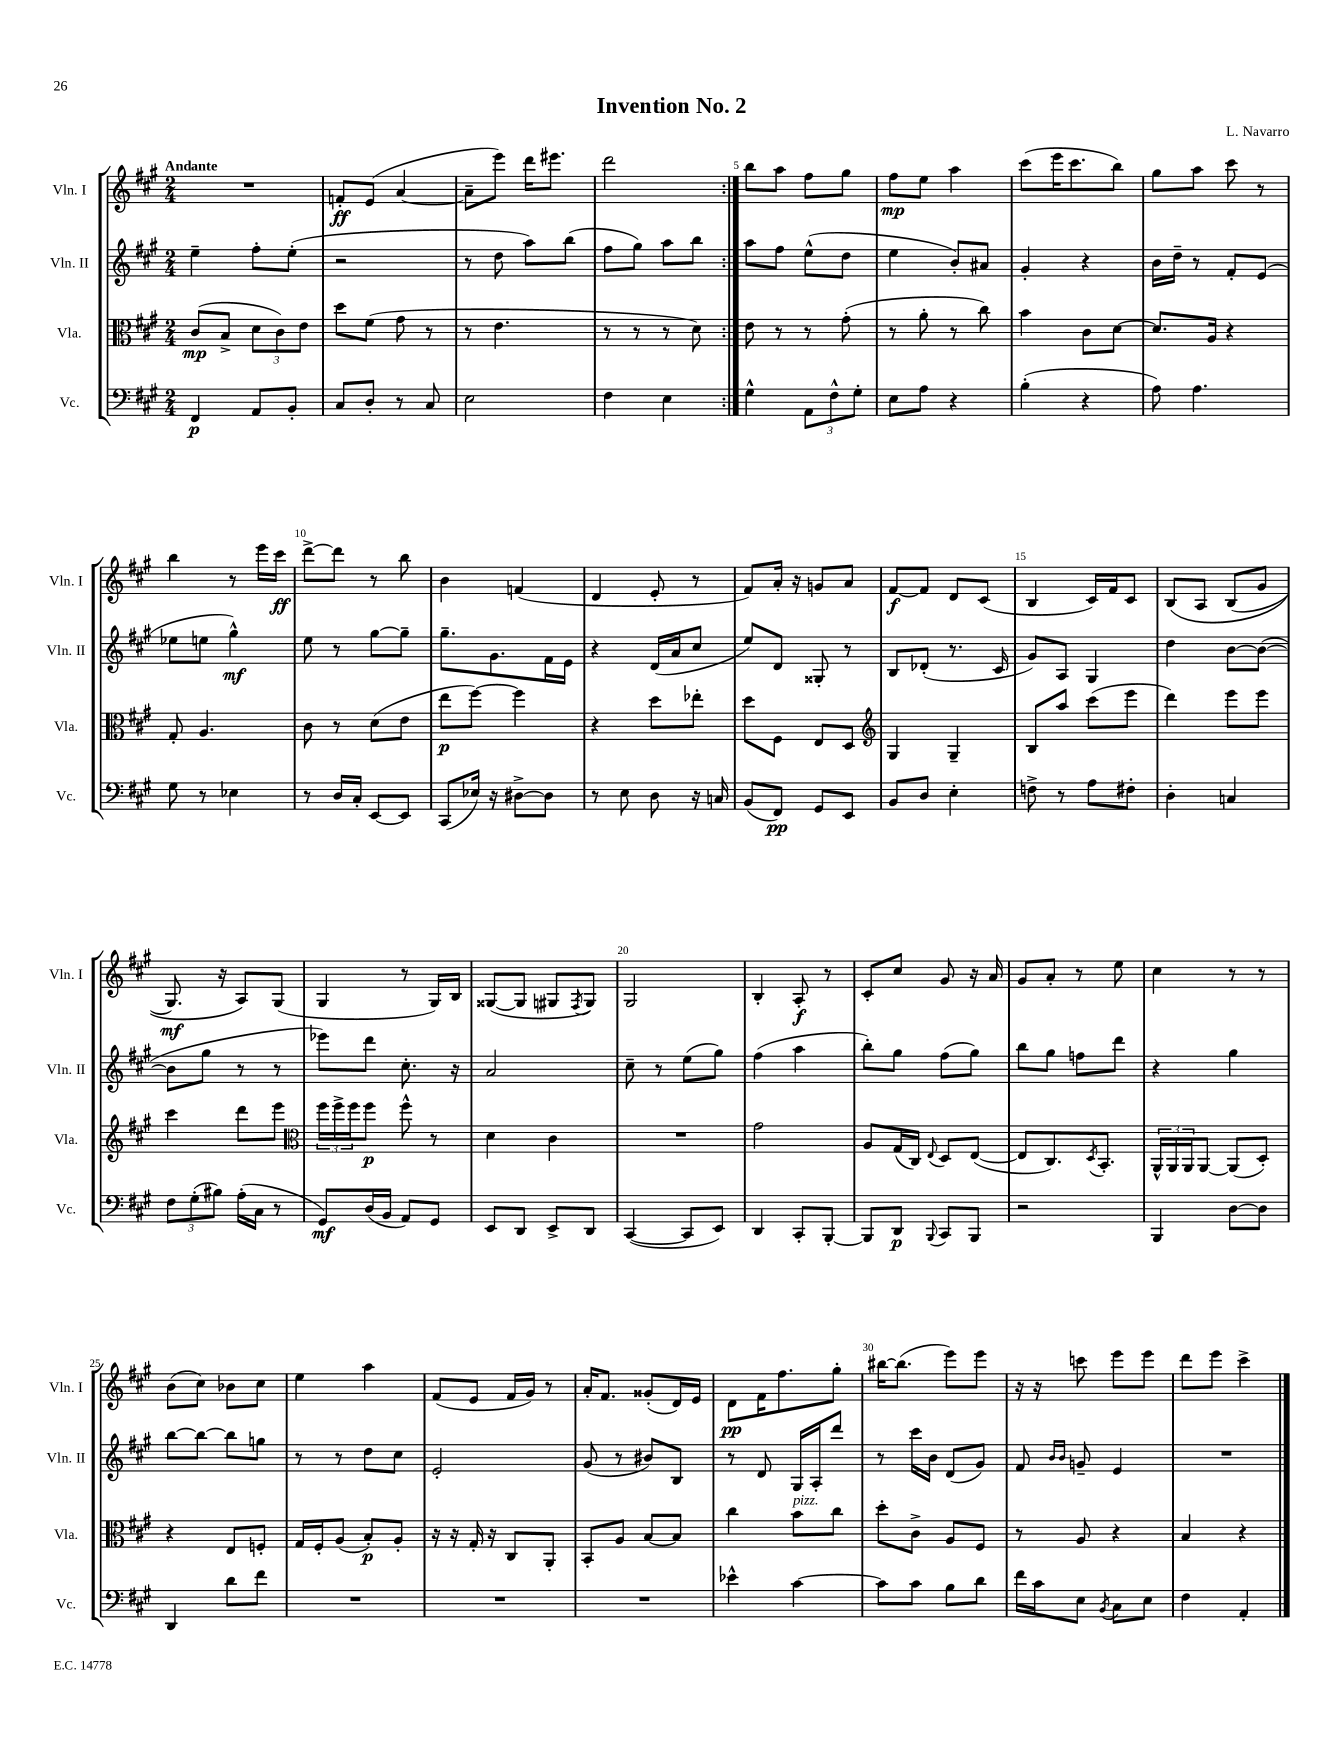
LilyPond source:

\header { title = "Invention No. 2" composer = "L. Navarro" }
<<
\new StaffGroup <<
\new Staff = "s0" \with { instrumentName = "Vln. I" shortInstrumentName = "Vln. I" } {
    \clef treble \key a \major \numericTimeSignature \time 2/4 \tempo "Andante"
    \repeat volta 2 { R2 |
    f'8-.\ff e'8( a'4~ |
    a'8-- e'''8) d'''16 eis'''8. |
    d'''2 | }
    b''8 a''8 fis''8 gis''8 |
    fis''8\mp e''8 a''4 |
    cis'''8( e'''16 cis'''8. b''8) |
    gis''8 a''8 cis'''8 r8 |
    b''4 r8 e'''16 cis'''16\ff |
    d'''8~-> d'''8 r8 b''8 |
    b'4 f'4( |
    d'4 e'8-. r8 |
    fis'8) a'16-. r16 g'8 a'8 |
    fis'8~\f fis'8 d'8 cis'8( |
    b4 cis'16) fis'16 cis'8 |
    b8\( a8 b8( gis'8 |
    gis8.\mf) r16 a8\) gis8( |
    gis4 r8 gis16) b16 |
    gisis8~( gisis8 gis8 \acciaccatura { fis8 } gis8) |
    gis2 |
    b4-. a8-.\f r8 |
    cis'8-. cis''8 gis'8 r16 a'16 |
    gis'8 a'8-. r8 e''8 |
    cis''4 r8 r8 |
    b'8( cis''8) bes'8 cis''8 |
    e''4 a''4 |
    fis'8( e'8 fis'16 gis'16) r8 |
    a'16-. fis'8. gisis'8-.( d'16) e'16 |
    d'8\pp fis'16 fis''8. gis''8-. |
    bis''16~ bis''8.( e'''8) e'''8 |
    r16 r16 c'''8 e'''8 e'''8 |
    d'''8 e'''8 cis'''4-> \bar "|." |
}
\new Staff = "s1" \with { instrumentName = "Vln. II" shortInstrumentName = "Vln. II" } {
    \clef treble \key a \major \numericTimeSignature \time 2/4
    \repeat volta 2 { e''4-- fis''8-. e''8-.( |
    r2 |
    r8 d''8 a''8) b''8( |
    fis''8 gis''8) a''8 b''8 | }
    a''8 fis''8 e''8-^( d''8 |
    e''4 b'8-.) ais'8 |
    gis'4-. r4 |
    b'16 d''16-- r8 fis'8-. e'8( |
    ees''8 e''8 gis''4-^\mf) |
    e''8 r8 gis''8~ gis''8-- |
    gis''8.-- gis'8. fis'16 e'16 |
    r4 d'16( a'16 cis''8 |
    e''8) d'8 gisis8-. r8 |
    b8 des'8-.( r8. cis'16 |
    gis'8) a8 gis4 |
    d''4 b'8~ b'8~( |
    b'8 gis''8 r8 r8 |
    ees'''8) d'''8 cis''8.-. r16 |
    a'2 |
    cis''8-- r8 e''8( gis''8) |
    fis''4( a''4 |
    b''8-.) gis''8 fis''8( gis''8) |
    b''8 gis''8 f''8 d'''8 |
    r4 gis''4 |
    b''8~ b''8~ b''8 g''8 |
    r8 r8 d''8 cis''8 |
    e'2-. |
    gis'8( r8 bis'8) b8 |
    r8 d'8 gis16 a16-. d'''8 |
    r8 cis'''16 b'16 d'8( gis'8) |
    fis'8 \grace { b'16 b'16 } g'8-- e'4 |
    R2 \bar "|." |
}
\new Staff = "s2" \with { instrumentName = "Vla." shortInstrumentName = "Vla." } {
    \clef alto \key a \major \numericTimeSignature \time 2/4
    \repeat volta 2 { cis'8\mp( b8-> \tuplet 3/2 { d'8 cis'8) e'8 } |
    d''8 fis'8( gis'8 r8 |
    r8 e'4. |
    r8 r8 r8 d'8) | }
    e'8 r8 r8 gis'8-.( |
    r8 a'8-. r8 cis''8) |
    b'4 cis'8 d'8~ |
    d'8. a16 r4 |
    gis8-. a4. |
    cis'8 r8 d'8( e'8 |
    e''8\p fis''8~) fis''4 |
    r4 d''8 ees''8-. |
    d''8 fis8 e8 d8 |
    \clef treble gis4 gis4-- |
    b8 a''8 cis'''8( e'''8 |
    d'''4) e'''8 e'''8 |
    cis'''4 d'''8 e'''8 |
    \clef alto \tuplet 3/2 { fis''16 fis''16-> fis''16 } fis''8\p fis''8-^ r8 |
    d'4 cis'4 |
    R2 |
    gis'2 |
    a8 gis16( cis16) \appoggiatura { e8 } d8 e8~( |
    e8 cis8.) \acciaccatura { d8 } b,8.-. |
    \tuplet 3/2 { a,16-^ a,16 a,16 } a,8~ a,8( d8-.) |
    r4 e8 f8-. |
    gis16 fis16-. a8( b8-.\p) a8-. |
    r16 r16 gis16-. r16 cis8 a,8-. |
    b,8-. a8 b8~ b8 |
    cis''4 b'8^\markup { \italic "pizz." } cis''8 |
    d''8-. cis'8-> a8 fis8 |
    r8 a8 r4 |
    b4 r4 \bar "|." |
}
\new Staff = "s3" \with { instrumentName = "Vc." shortInstrumentName = "Vc." } {
    \clef bass \key a \major \numericTimeSignature \time 2/4
    \repeat volta 2 { fis,4\p a,8 b,8-. |
    cis8 d8-. r8 cis8 |
    e2 |
    fis4 e4 | }
    gis4-^ \tuplet 3/2 { a,8 fis8-^ gis8-. } |
    e8 a8 r4 |
    b4-.( r4 |
    a8) a4. |
    gis8 r8 ees4 |
    r8 d16 cis16-. e,8~ e,8 |
    cis,8( ees16) r16 dis8~-> dis8 |
    r8 e8 d8 r16 c16 |
    b,8( fis,8\pp) gis,8 e,8 |
    b,8 d8 e4-. |
    f8-> r8 a8 fis8-. |
    d4-. c4 |
    \tuplet 3/2 { fis8 gis8-.( bis8) } a16-.( cis16 r8 |
    gis,8\mf) d16( b,16 a,8) gis,8 |
    e,8 d,8 e,8-> d,8 |
    cis,4~( cis,8 e,8) |
    d,4 cis,8-. b,,8~-. |
    b,,8 d,8\p \appoggiatura { b,,8 } cis,8 b,,8 |
    r2 |
    b,,4 d8~ d8 |
    d,4 d'8 fis'8 |
    R2 |
    R2 |
    R2 |
    ees'4-^ cis'4~ |
    cis'8 cis'8 b8 d'8 |
    fis'16 cis'16 e8 \acciaccatura { b,8 } cis8 e8 |
    fis4 a,4-. \bar "|." |
}
>>
>>
\layout { \context { \Score \override BarNumber.break-visibility = ##(#f #t #t) barNumberVisibility = #(every-nth-bar-number-visible 5) } }
